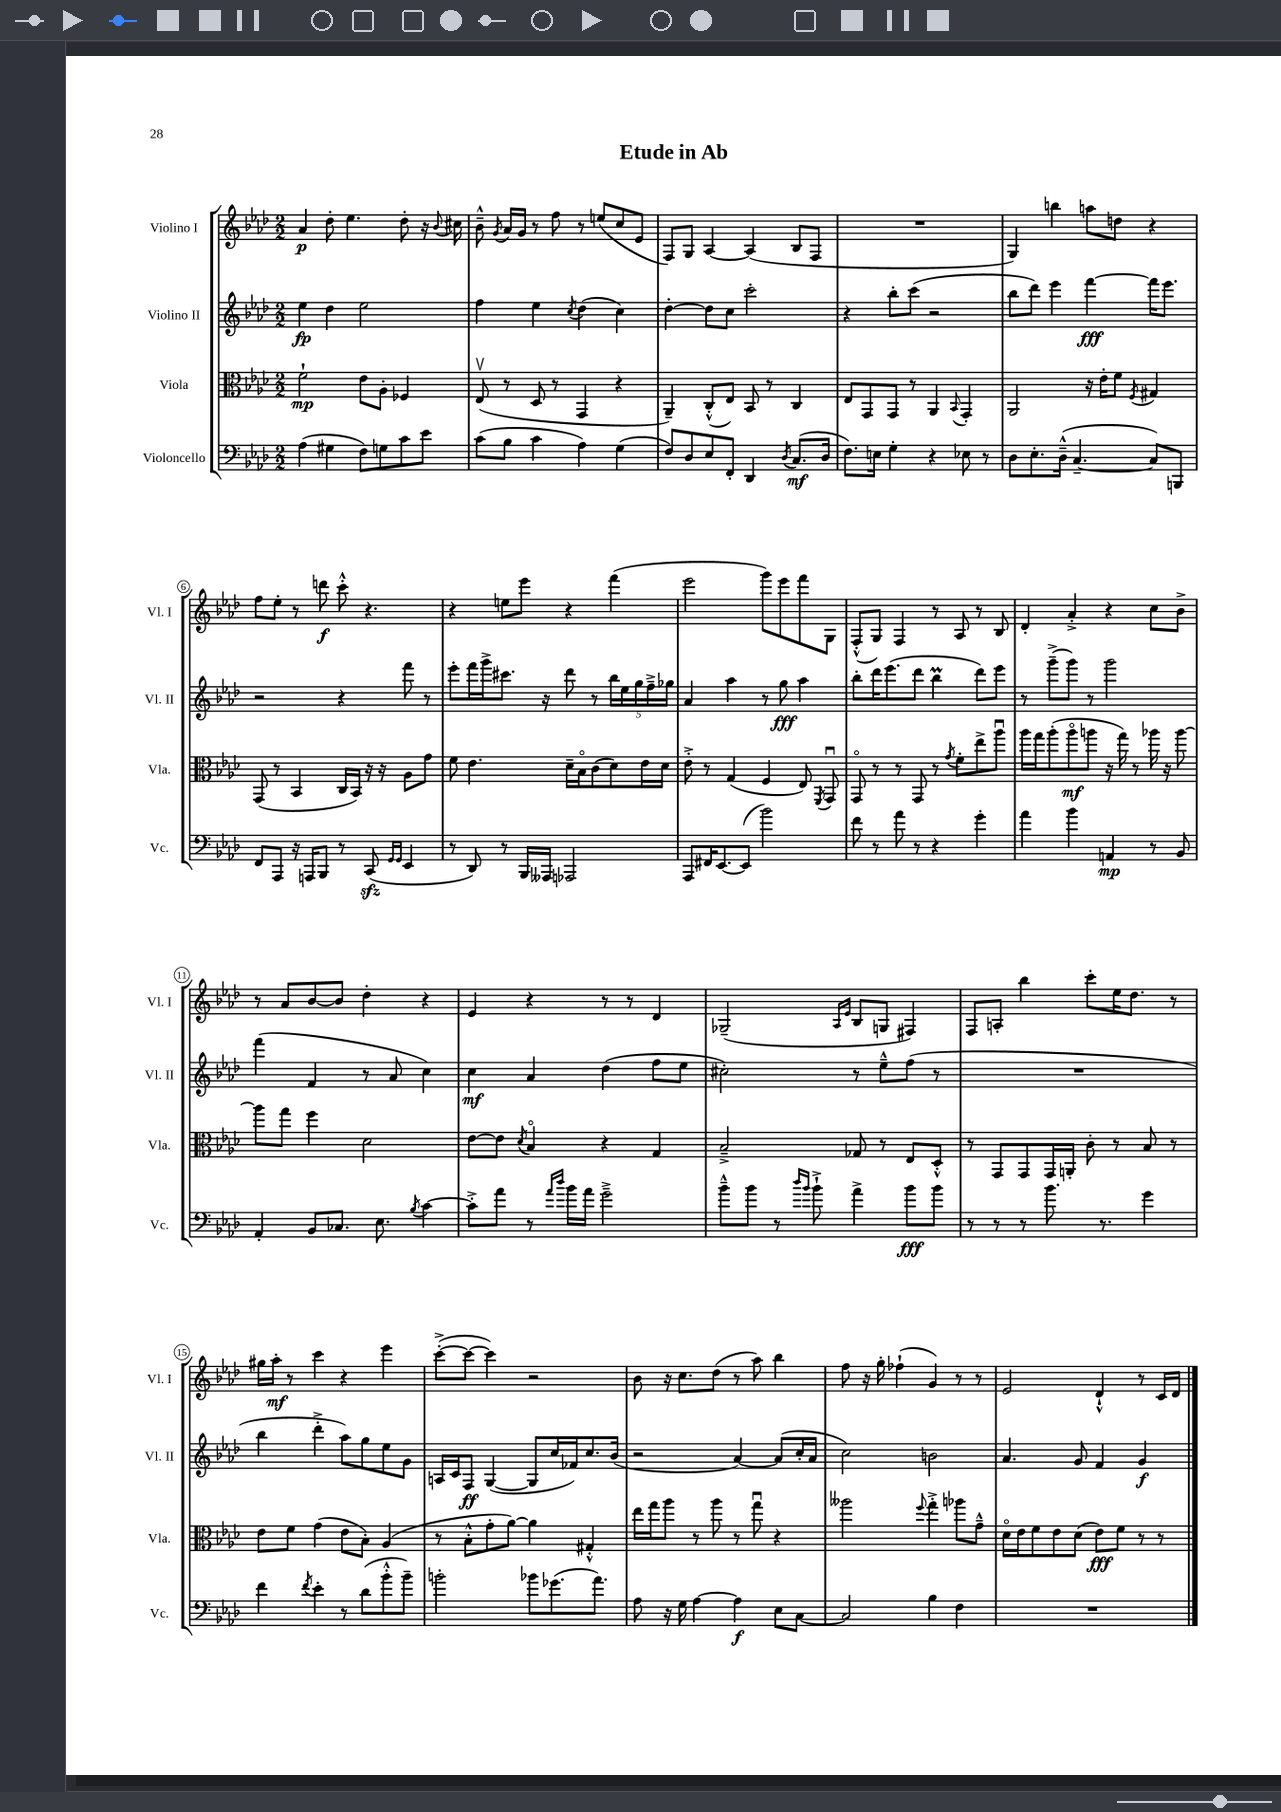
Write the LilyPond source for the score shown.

\header { title = "Etude in Ab" }
<<
\new StaffGroup <<
\new Staff = "s0" \with { instrumentName = "Violino I" shortInstrumentName = "Vl. I" } {
    \clef treble \key aes \major \numericTimeSignature \time 2/2
    \autoBeamOff aes'4\p des''8-. ees''4. des''8-. r16 \appoggiatura { bes'8 } cis''16 |
    bes'8---^ \acciaccatura { g'8 } aes'16[ g'16] r8 f''8 r8 e''8[( c''8 ees'8] |
    f8[) g8] aes4~ aes4( bes8[ f8] |
    R1 |
    g4) b''4 a''8[ d''8] r4 |
    f''8[ ees''8]-. r8 d'''8\f c'''8-.-^ r4. |
    r4 e''8[ ees'''8] r4 f'''4( |
    ees'''2 g'''8[) ees'''8 f'''8 g8] |
    f8[-.-^( g8]) f4 r8 aes8 r8 bes8 |
    des'4-. aes'4-.-> r4 c''8[ bes'8]-> |
    r8 aes'8[ bes'8~ bes'8] des''4-. r4 |
    ees'4 r4 r8 r8 des'4 |
    ges2--( \grace { aes16[ ees'16] } bes8[ g8] fis4) |
    f8[ a8]-. bes''4 c'''8[-. ees''16 des''8.] r8 |
    gis''16[ aes''16]-.\mf r8 c'''4 r4 ees'''4 |
    c'''8[~-.->( c'''8]~ c'''4) r2 |
    bes'8 r16 c''8.[ des''8]( r8 aes''8) bes''4 |
    f''8 r16 g''16-. fes''4-!( g'4) r8 r8 |
    ees'2 des'4-!-^ r8 c'16[ des'16] \bar "|." |
}
\new Staff = "s1" \with { instrumentName = "Violino II" shortInstrumentName = "Vl. II" } {
    \clef treble \key aes \major \numericTimeSignature \time 2/2
    \autoBeamOff ees''4\fp des''4 ees''2 |
    f''4 ees''4 \acciaccatura { c''8 } des''4( c''4) |
    des''4~-. des''8[ c''8] c'''2-. |
    r4 bes''8[-. c'''8]( r2 |
    bes''8[ des'''8]) ees'''4 f'''4~\fff f'''16[ ees'''8.] |
    r2 r4 f'''8 r8 |
    ees'''8[-. f'''16 g'''16-> cis'''8.] r16 des'''8 r8 \tuplet 5/4 { bes''16[ ees''16 g''16 f''16---> ges''16] } |
    aes'4 aes''4 r8 g''8\fff aes''4 |
    bes''8[-. des'''16 ees'''8.( des'''8] bes''4\prall des'''8[) ees'''8] |
    r8 g'''8[--->( g'''8]) r8 g'''2 |
    f'''4( f'4 r8 aes'8 c''4) |
    c''4\mf aes'4 des''4( f''8[ ees''8] |
    cis''2-.) r8 ees''8[---^ f''8]( r8 |
    R1 |
    bes''4 des'''4-.-> aes''8[) g''8 ees''8 g'8] |
    a16[ c'16 f8]\ff g4~( g8[ c''16 fes'16) c''8. bes'16]( |
    r2 aes'4~) aes'8[( c''16-. aes'16] |
    c''2) b'2 |
    aes'4. g'8 f'4 g'4\f \bar "|." |
}
\new Staff = "s2" \with { instrumentName = "Viola" shortInstrumentName = "Vla." } {
    \clef alto \key aes \major \numericTimeSignature \time 2/2
    \autoBeamOff f'2-!\mp ees'8[ aes8]-. fes4 |
    ees8\upbow( r8 des8 r8 g,4 r4 |
    aes,4--) c8[-.-^( ees8]) bes,8 r8 c4 |
    ees8[ g,8 g,8] r8 aes,4 \appoggiatura { bes,8 } g,4-. |
    aes,2 r16 ees'16[-. f'8] \acciaccatura { f8 } gis4 |
    g,8( r8 bes,4 c16[ bes,16]) r16 r16 aes8[ g'8] |
    f'8 ees'4. des'16[-- bes16\flageolet c'8( des'8) ees'16 des'16] |
    ees'8-.-> r8 g4( f4 ees8) \acciaccatura { f,8 } g,8\downbow |
    g,8\flageolet r8 r8 g,8 r8 \acciaccatura { g'8 } f'8[-. ees''8-> aes''8]\downbow |
    aes''16[ g''16 aes''8-.( aes''8\flageolet\mf a''8] r16 g''16) r8 aes''16 r16 aes''8~ |
    aes''8[ g''8] f''4 des'2 |
    ees'8[~ ees'8] \acciaccatura { des'8 } bes4\flageolet r4 g4 |
    bes2---> ges8 r8 ees8[ des8]-.-^ |
    r8 g,8[ g,8 g,16 a,16]-. c'8-. r8 bes8 r8 |
    ees'8[ f'8] g'4( ees'8[ bes8]-.) aes4( |
    r8 bes8[-.-^ g'8-. aes'8]~) aes'4 gis4-.-^ |
    ees''16[ g''16 aes''8] r8 aes''8 r8 g''8\downbow r4 |
    aeses''2 \appoggiatura { f''8 } g''4-.-> aes''8[ g'8]---^ |
    des'16[\flageolet ees'16 f'8 ees'8 des'8]( ees'8[\fff) f'8] r8 r8 \bar "|." |
}
\new Staff = "s3" \with { instrumentName = "Violoncello" shortInstrumentName = "Vc." } {
    \clef bass \key aes \major \numericTimeSignature \time 2/2
    \autoBeamOff aes4( gis4 f8[) g8 c'8 ees'8] |
    c'8[( bes8] c'4 aes4) g4( |
    f8[) des8 ees8 f,8]-. des,4 \acciaccatura { des8 } c8.[\mf( des16] |
    f8.[) e16] g4-. r4 ees8 r8 |
    des8[ ees8.-. des16]---^( c4.~-- c8[) b,,8] |
    f,8[ aes,,8] r16 a,,16[ bes,,8] r8 c,8\sfz( \grace { g,16[ g,16] } ees,4 |
    r8 des,8) r8 bes,,16[ aeses,,16] aes,,2 |
    aes,,8[ fis,16 ees,8.~ ees,8]( bes'2) |
    f'8 r8 aes'8 r8 r4 g'4-. |
    aes'4 bes'4 a,4\mp r8 bes,8 |
    aes,4-. bes,8[ ces8.] ees8. \acciaccatura { bes8 } c'4~ |
    c'8[-.-> aes'8] r8 \grace { aes'16[ des''16] } bes'16[ aes'16] g'2---> |
    bes'8[---^ bes'8] r8 \grace { des''16[ bes'16] } bes'8-!-> aes'4-> bes'8[\fff bes'8] |
    r8 r8 r8 bes'8. r8. g'4 |
    f'4 \acciaccatura { f'8 } ees'4-. r8 des'8[( bes'8-.-^ bes'8]--) |
    b'2-. bes'8[ ges'8.( aes'8.]) |
    aes8 r16 g16 aes4~ aes4\f ees8[ c8]~ |
    c2 bes4 f4 |
    R1 \bar "|." |
}
>>
>>
\layout { \context { \Score \override BarNumber.stencil = #(make-stencil-circler 0.1 0.3 ly:text-interface::print) } }
